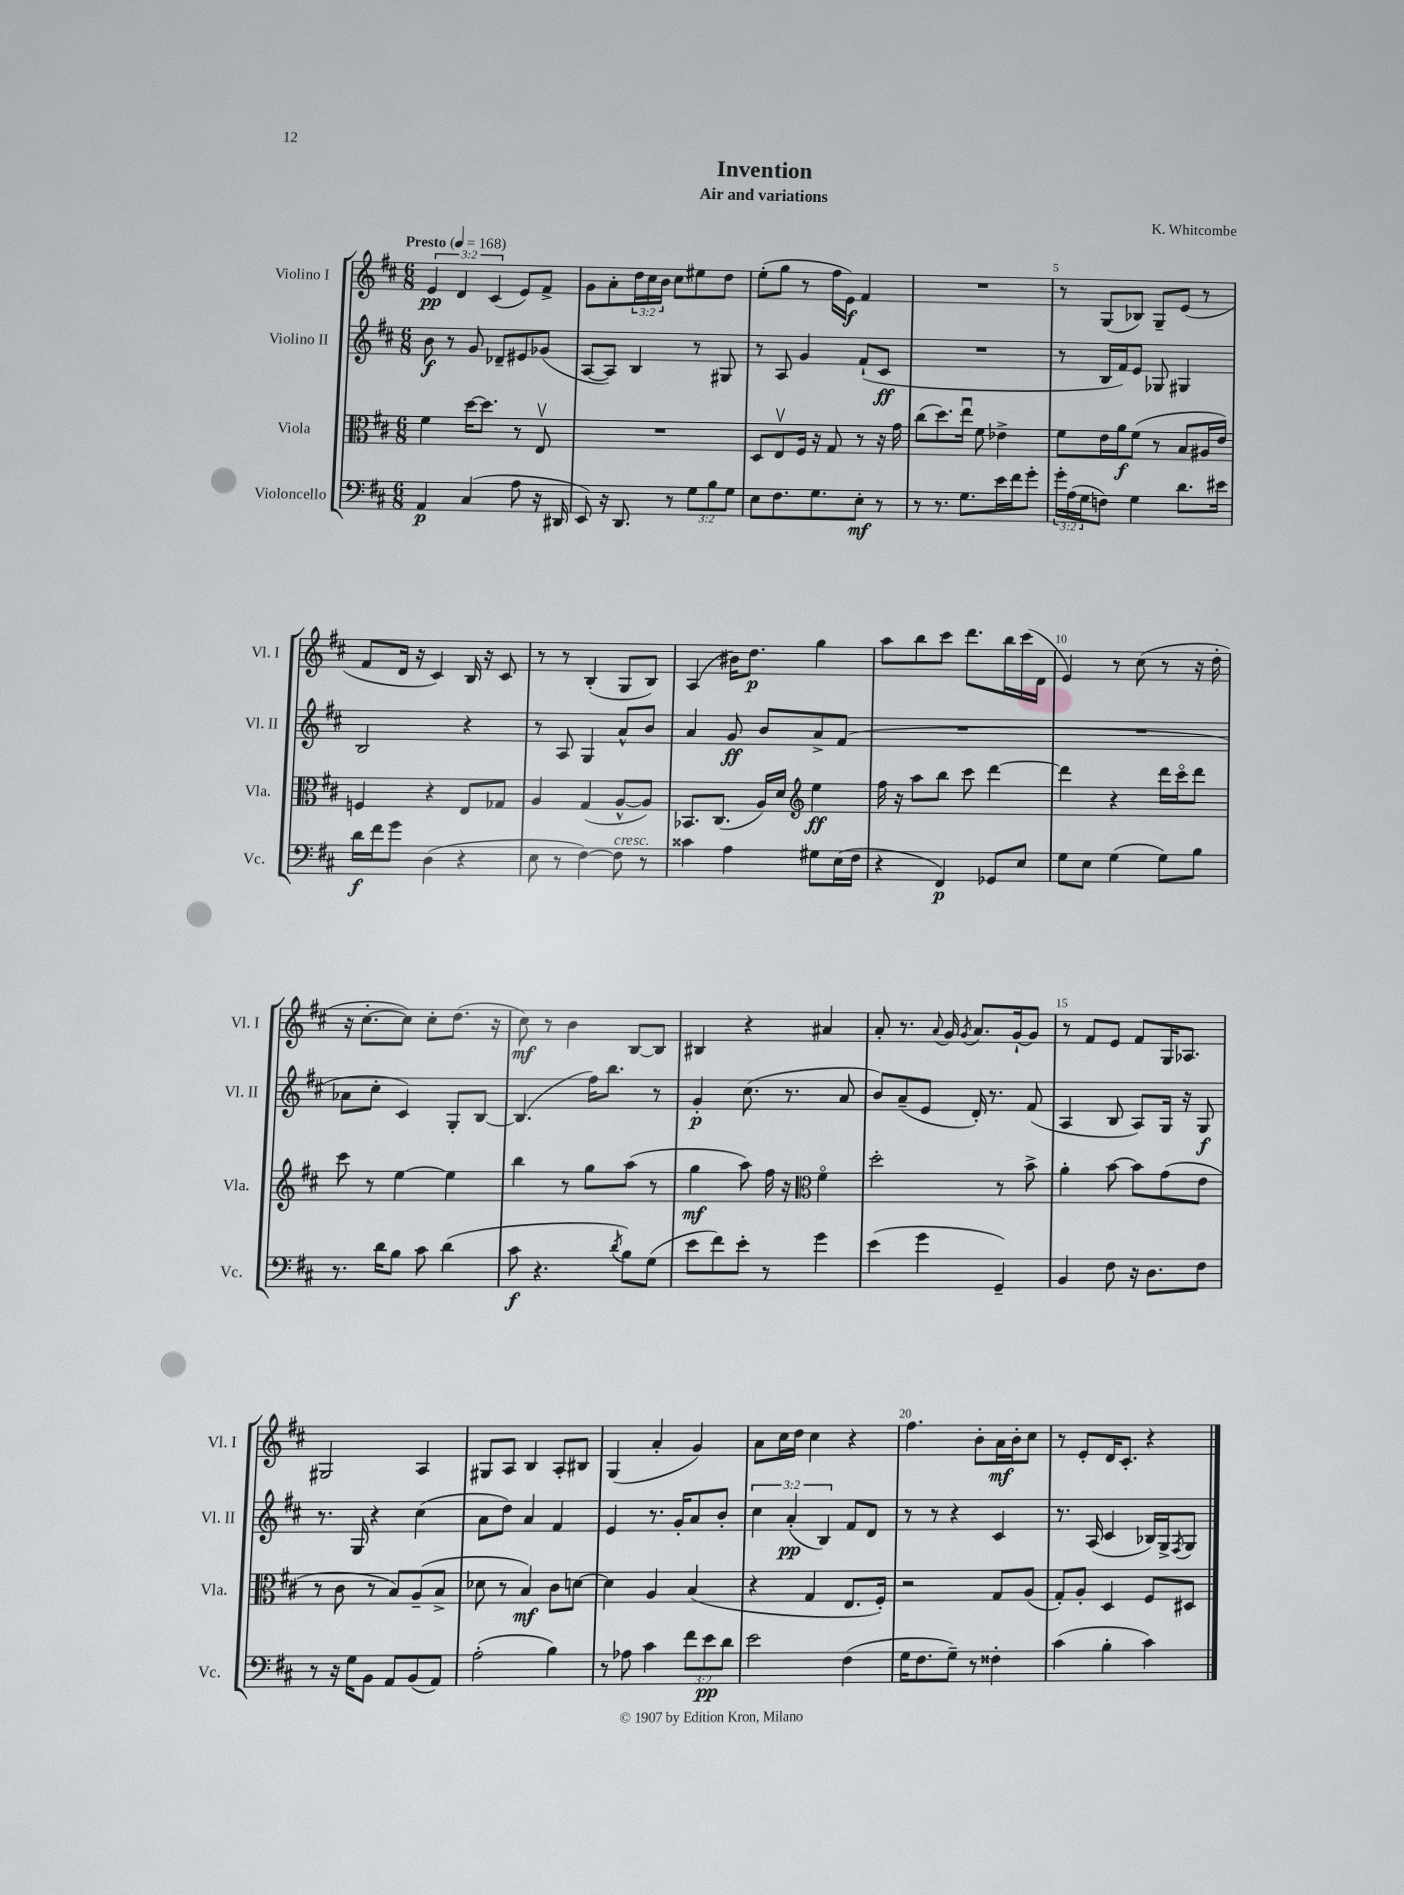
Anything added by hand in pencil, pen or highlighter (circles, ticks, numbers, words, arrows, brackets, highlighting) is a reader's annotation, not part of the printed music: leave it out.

**kern	**dynam	**kern	**dynam	**kern	**dynam	**kern	**dynam
*part4	*part4	*part3	*part3	*part2	*part2	*part1	*part1
*staff4	*staff4	*staff3	*staff3	*staff2	*staff2	*staff1	*staff1
*I"Violoncello	*	*I"Viola	*	*I"Violino II	*	*I"Violino I	*
*I'Vc.	*	*I'Vla.	*	*I'Vl. II	*	*I'Vl. I	*
*clefF4	*	*clefC3	*	*clefG2	*	*clefG2	*
*k[f#c#]	*	*k[f#c#]	*	*k[f#c#]	*	*k[f#c#]	*
*M6/8	*	*M6/8	*	*M6/8	*	*M6/8	*
*MM168	*	*MM168	*	*MM168	*	*MM168	*
=1	=1	=1	=1	=1	=1	=1	=1
!	!	!	!	!	!	!LO:TX:a:B:t=Presto	!
4AA/	p	4f#\	.	8b\	f	6e/	pp
.	.	.	.	8r	.	.	.
.	.	.	.	.	.	6d/	.
(4C#/	.	[16dd\KL	.	8g/	.	.	.
.	.	8.dd\J]	.	.	.	.	.
.	.	.	.	.	.	(6c#/	.
.	.	.	.	8d-X~/L	.	.	.
8A\	.	8r	.	8e#X/	.	8e/L)	.
16r	.	8Ev/	.	(8g-X/J	.	8f#^/J	.
16DD#X/	.	.	.	.	.	.	.
=2	=2	=2	=2	=2	=2	=2	=2
8EE/)	.	2.r	.	[8A/L	.	8g\L	.
16r	.	.	.	8A/J])	.	8a'\	.
8.DD/	.	.	.	.	.	.	.
.	.	.	.	4B/	.	24dd\L	.
.	.	.	.	.	.	24cc#\	.
.	.	.	.	.	.	24b\JJ	.
8r	.	.	.	.	.	8cc#\L	.
12G\L	.	.	.	8r	.	8ee#X\	.
12B\	.	.	.	.	.	.	.
.	.	.	.	8G#X/	.	8dd\J	.
12G\J	.	.	.	.	.	.	.
=3	=3	=3	=3	=3	=3	=3	=3
8E\L	.	8D/L	.	8r	.	(8ee'\L	.
8.F#\	.	8Ev/	.	8A/	.	8gg\J	.
.	.	16F#/Jk	.	4g/	.	8r	.
8.G\	.	16r	.	.	.	.	.
.	.	8G/	.	.	.	16ff#\LL	.
.	.	.	.	.	.	16e\JJ)	f
8E'\J	mf	8r	.	(8f#`/L	.	4f#/	.
8r	.	16r	.	8c#/J	ff	.	.
.	.	16g\	.	.	.	.	.
=4	=4	=4	=4	=4	=4	=4	=4
8r	.	(8cc#\L	.	2.r	.	2.r	.
8.r	.	8.dd\)	.	.	.	.	.
8.G\L	.	16eeu\Jk	.	.	.	.	.
.	.	8f#\	.	.	.	.	.
16e\L	.	4e-X^\	.	.	.	.	.
16f#\J	.	.	.	.	.	.	.
8g'\J	.	.	.	.	.	.	.
=5	=5	=5	=5	=5	=5	=5	=5
24g'\LL	.	8f#\L	.	8r	.	8r	.
(24A\	.	.	.	.	.	.	.
24G\J	.	.	.	.	.	.	.
8Fn\J)	.	16e\L	.	16B/LL	.	(8G/L	.
.	.	16a\J	f	16f#/J)	.	.	.
4G\	.	(8f#\J	.	8e/J	.	8B-X/J)	.
.	.	8r	.	8G-X/	.	8G~/L	.
8.d\L	.	8B/L	.	4G#X/	.	(8e/J	.
.	.	16A#X/L	.	.	.	8r	.
16e#X\Jk	.	16e/JJ)	.	.	.	.	.
!!LO:LB:g=z
=6	=6	=6	=6	=6	=6	=6	=6
16d\LL	f	4Fn/	.	2B/	.	8f#/L	.
16f#\J	.	.	.	.	.	.	.
8g\J	.	.	.	.	.	16d/Jk	.
.	.	.	.	.	.	16r	.
(4D\	.	4r	.	.	.	4c#/)	.
4r	.	8E/L	.	4r	.	16B/	.
.	.	.	.	.	.	16r	.
.	.	8G-X/J	.	.	.	8c#/	.
=7	=7	=7	=7	=7	=7	=7	=7
8E\	.	4A/	.	8r	.	8r	.
8r	.	.	.	8A/	.	8r	.
[4F#\)	.	(4G/	.	4G/	.	(4B'/	.
!LO:TX:a:i:t=cresc.	!	!	!	!	!	!	!
8F#\]	.	[8A^^/L	.	8a^^/L	.	8G/L	.
8r	.	8A/J])	.	8b/J	.	8B/J)	.
=8	=8	=8	=8	=8	=8	=8	=8
4c##X\	.	8.BB-X/L	.	4a/	.	(4A/	.
.	.	(8.C#/J	.	.	.	.	.
4A\	.	.	.	8g/	ff	16b#X\KL)	.
.	.	.	.	.	.	8.dd\J	p
.	.	16A/LL)	.	8b/L	.	.	.
.	.	16d/JJ	.	.	.	.	.
*	*	*clefG2	*	*	*	*	*
8G#X\L	.	4ee\	ff	8a^/	.	4gg\	.
(16E\L	.	.	.	(8f#/J	.	.	.
16F#\JJ	.	.	.	.	.	.	.
=9	=9	=9	=9	=9	=9	=9	=9
4r	.	16ff#\	.	2.r	.	8aa\L	.
.	.	16r	.	.	.	.	.
.	.	8aa\L	.	.	.	8bb\	.
4FF#/)	p	8bb\J	.	.	.	8ccc#\J	.
.	.	8ccc#\	.	.	.	8.ddd\L	.
8GG-X/L	.	[4ddd\	.	.	.	.	.
.	.	.	.	.	.	16bb\L	.
8E/J	.	.	.	.	.	(16ccc#\	.
.	.	.	.	.	.	16d\JJ	.
=10	=10	=10	=10	=10	=10	=10	=10
8G\L	.	4ddd\]	.	2.r	.	4e/)	.
8E\J	.	.	.	.	.	.	.
(4G\	.	4r	.	.	.	8r	.
.	.	.	.	.	.	(8cc#\	.
8G\L)	.	16ddd\LL	.	.	.	8r	.
.	.	16ccc#\J	.	.	.	.	.
8B\J	.	8ddd\J	.	.	.	16r	.
.	.	.	.	.	.	16dd'\	.
!!LO:LB:g=z
=11	=11	=11	=11	=11	=11	=11	=11
8.r	.	8ccc#\	.	8a-X\L	.	16r	.
.	.	.	.	.	.	[8.cc#'\L	.
.	.	8r	.	8cc#'\J	.	.	.
16d\KL	.	.	.	.	.	.	.
8B\J	.	[4ee\	.	4c#/)	.	8cc#\J])	.
8c#\	.	.	.	.	.	8cc#'\L	.
(4d\	.	4ee\]	.	8G'/L	.	(8.dd\J	.
.	.	.	.	[8B/J	.	.	.
.	.	.	.	.	.	16r	.
=12	=12	=12	=12	=12	=12	=12	=12
8c#\	f	4bb\	.	(4.B/]	.	8cc#\)	mf
4.r	.	.	.	.	.	8r	.
.	.	8r	.	.	.	4b\	.
.	.	8gg\L	.	16ff#\KL)	.	.	.
.	.	.	.	8.bb\J	.	.	.
8qd/	.	.	.	.	.	.	.
8B\L)	.	(8aa\J	.	.	.	[8B/L	.
(8G\J	.	8r	.	8r	.	8B/J]	.
=13	=13	=13	=13	=13	=13	=13	=13
8e\L	.	4gg\	mf	4g'/	p	4B#X/	.
8f#\)	.	.	.	.	.	.	.
8e'\J	.	8aa\)	.	(8.cc#\	.	4r	.
8r	.	16ff#\	.	.	.	.	.
.	.	16r	.	8.r	.	.	.
*	*	*clefC3	*	*	*	*	*
4g\	.	4f#\	.	.	.	4a#X/	.
.	.	.	.	8a/	.	.	.
=14	=14	=14	=14	=14	=14	=14	=14
(4e\	.	2dd'\	.	8b/L)	.	8a'/	.
.	.	.	.	(8a~/	.	8.r	.
4g\	.	.	.	8e/J	.	.	.
.	.	.	.	.	.	8qqa/	.
.	.	.	.	.	.	16g/	.
.	.	.	.	.	.	8qg/	.
.	.	.	.	16d'/)	.	8.a/L	.
.	.	.	.	8.r	.	.	.
4GG~/)	.	8r	.	.	.	.	.
.	.	.	.	.	.	[16g`/k	.
.	.	8b^\	.	(8f#/	.	8g/J]	.
=15	=15	=15	=15	=15	=15	=15	=15
4BB/	.	4a'\	.	4A/	.	8r	.
.	.	.	.	.	.	8f#/L	.
8F#\	.	[8b\	.	8B/	.	8e/J	.
16r	.	8b\L]	.	8A/L)	.	8f#/L	.
8.D\L	.	.	.	.	.	.	.
.	.	(8g\	.	16G/Jk	.	16G/K	.
.	.	.	.	16r	.	8.A-X/J	.
8F#\J	.	8e\J	.	8G/	f	.	.
!!LO:LB:g=z
=16	=16	=16	=16	=16	=16	=16	=16
8r	.	8r	.	8.r	.	2G#X/	.
16r	.	8c#\	.	.	.	.	.
16G\KL	.	.	.	16G/	.	.	.
8BB\J	.	8r	.	4r	.	.	.
8AA/L	.	8B/L)	.	.	.	.	.
(8BB/	.	(8A~/	.	(4cc#\	.	4A/	.
8AA/J)	.	8B^/J	.	.	.	.	.
=17	=17	=17	=17	=17	=17	=17	=17
(2A'\	.	8d-X\	.	8a\L	.	8G#X/L	.
.	.	8r	.	8dd\J)	.	8A/J	.
.	.	4B/)	mf	4a/	.	4B/	.
4B\)	.	8c#\L	.	4f#/	.	8A'/L	.
.	.	[8dn\J	.	.	.	8B#X/J	.
=18	=18	=18	=18	=18	=18	=18	=18
8r	.	4d\]	.	4e/	.	(4G/	.
8A-X\	.	.	.	.	.	.	.
4c#\	.	4A/	.	8.r	.	4a'/	.
.	.	.	.	16g'/KL	.	.	.
12f#\L	.	(4B/	.	8a/	.	4g/)	.
12e\	pp	.	.	.	.	.	.
.	.	.	.	8b'/J	.	.	.
12d\J	.	.	.	.	.	.	.
=19	=19	=19	=19	=19	=19	=19	=19
2e\	.	4r	.	6cc#\	.	8a\L	.
.	.	.	.	.	.	16cc#\L	.
.	.	.	.	(6a'/	pp	.	.
.	.	.	.	.	.	16dd\JJ	.
.	.	4G/	.	.	.	4cc#\	.
.	.	.	.	6B/)	.	.	.
(4F#\	.	8.E/L	.	8f#/L	.	4r	.
.	.	.	.	8d/J	.	.	.
.	.	16F#'/Jk)	.	.	.	.	.
=20	=20	=20	=20	=20	=20	=20	=20
16G\KL	.	2r	.	8r	.	4.ff#\	.
8.F#\	.	.	.	.	.	.	.
.	.	.	.	8r	.	.	.
8G~\J)	.	.	.	4r	.	.	.
8r	.	.	.	.	.	8b'\L	.
4F##X'\	.	8G/L	.	4c#/	.	16a\L	mf
.	.	.	.	.	.	16b'\J	.
.	.	(8A/J	.	.	.	8cc#\J	.
=21	=21	=21	=21	=21	=21	=21	=21
(4c#\	.	8G'/L)	.	8.r	.	8r	.
.	.	8A'/J	.	.	.	8e'/L	.
.	.	.	.	(16A/	.	.	.
4B'\	.	4D/	.	4c#/	.	16d/K	.
.	.	.	.	.	.	8.c#'/J	.
4c#\)	.	8F#/L	.	16B-X/LL)	.	4r	.
.	.	.	.	16G^/J	.	.	.
.	.	.	.	8qF#/	.	.	.
.	.	8D#X/J	.	8G/J	.	.	.
==	==	==	==	==	==	==	==
*-	*-	*-	*-	*-	*-	*-	*-
